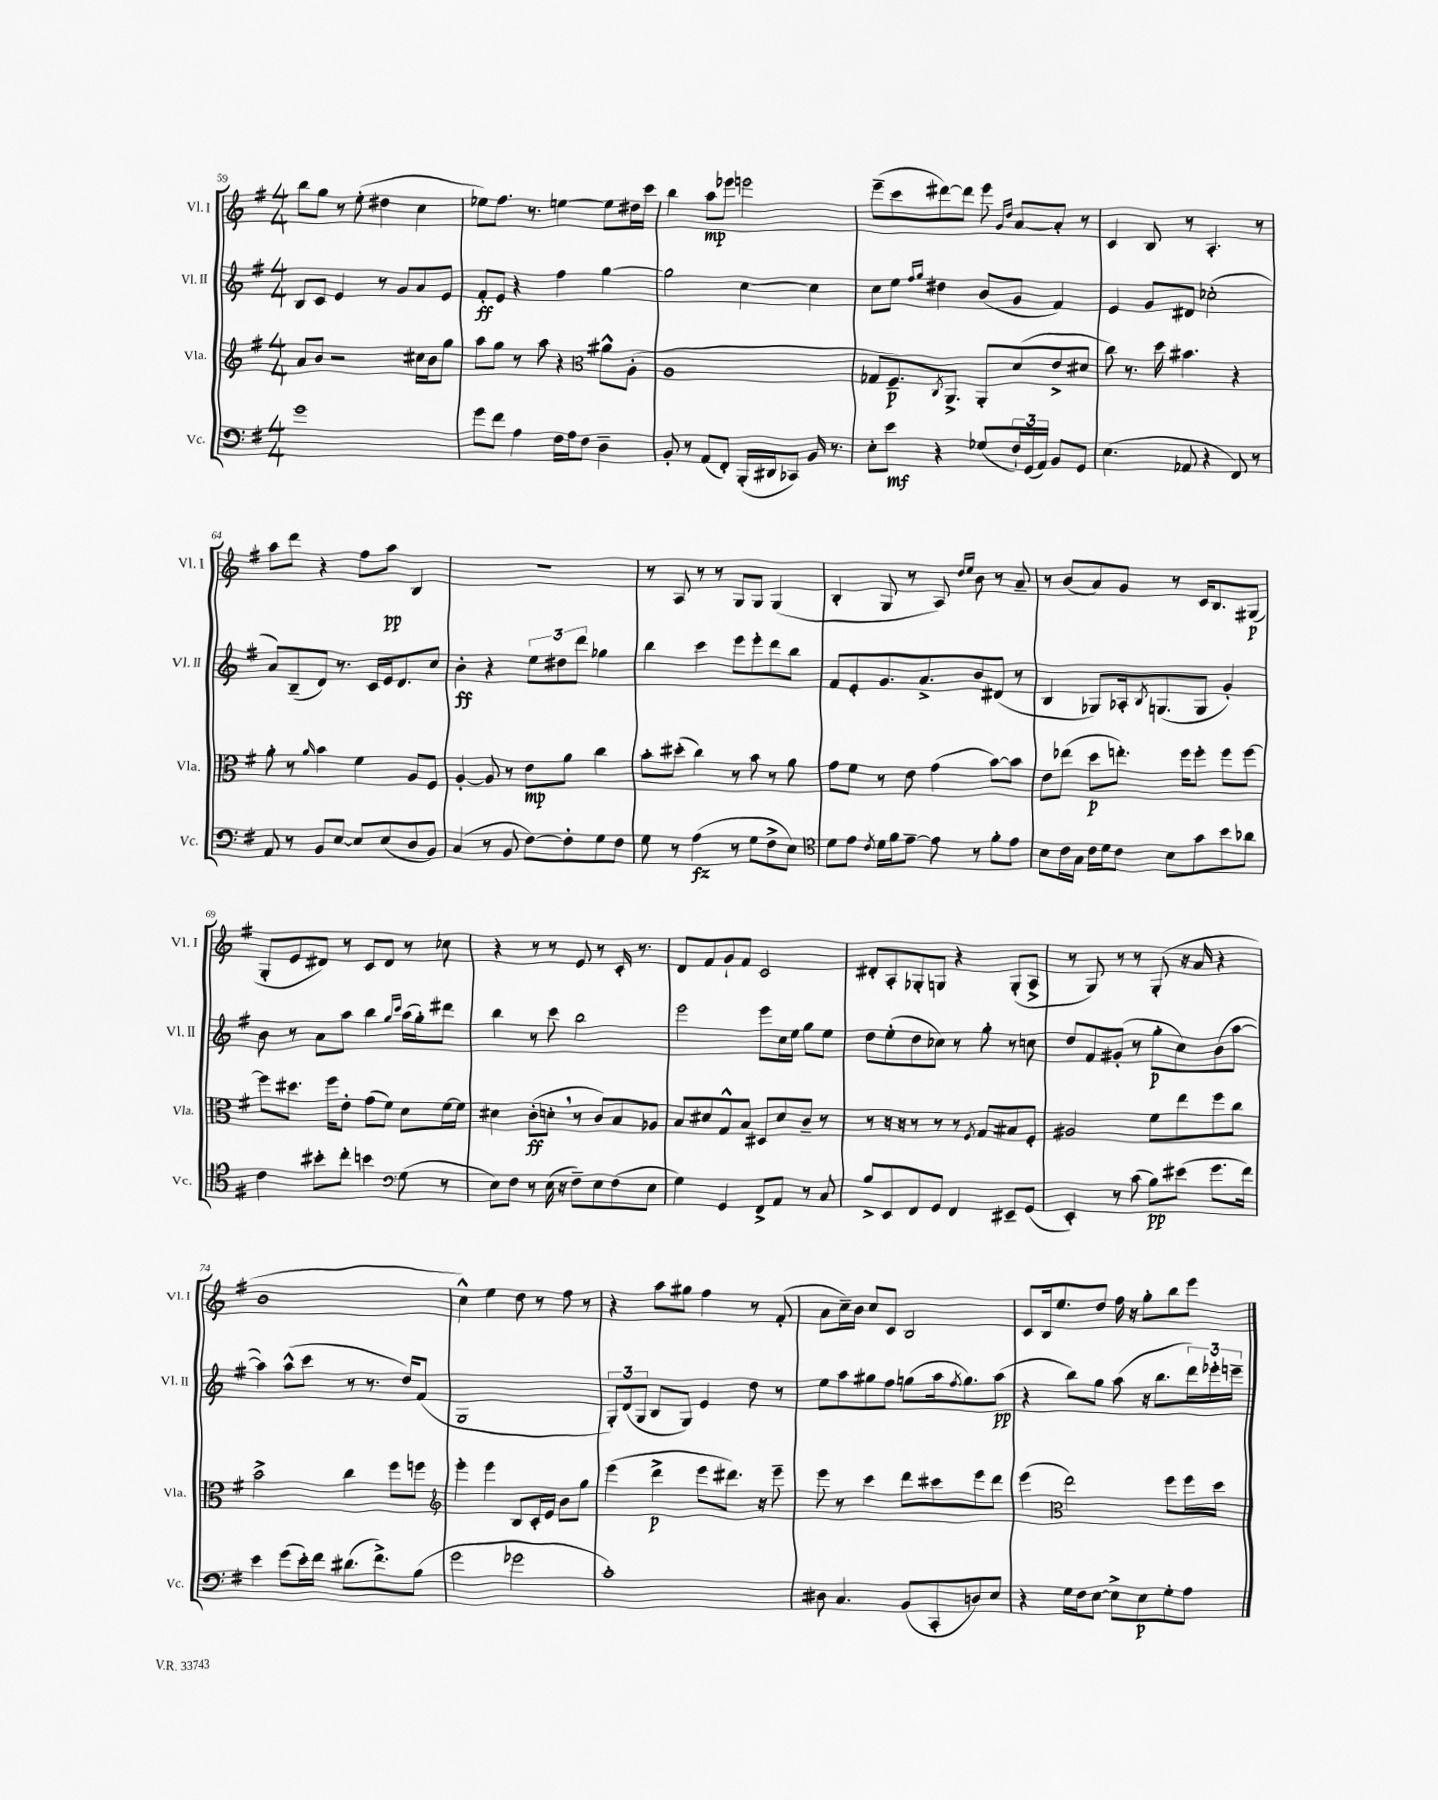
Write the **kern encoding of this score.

**kern	**kern	**kern	**kern
*staff4	*staff3	*staff2	*staff1
*clefF4	*clefG2	*clefG2	*clefG2
*k[f#]	*k[f#]	*k[f#]	*k[f#]
*M4/4	*M4/4	*M4/4	*M4/4
1g	8a	8B	8bb
.	8b	8c	8gg
.	2r	4e	8r
.	.	.	(8ee'
.	.	8r	4dd#
.	.	8g	.
.	16cc#	8a	4cc
.	16b	.	.
.	8gg	8e	.
=	=	=	=
8g	8aa	8f#'	8ee-)
8f#	8gg	8e	8.ff#
4A	8r	4r	.
.	.	.	8.r
.	8aa	.	.
16F#	4r	4ff#	[4ee
16A	.	.	.
8F#	.	.	.
*	*clefC3	*	*
4D~	8a#^^	[4gg	8ee]
.	(8A'	.	16dd#
.	.	.	16ccc
=	=	=	=
8BB'	1A	2gg]	4bb
8r	.	.	.
(8AA	.	.	8aa
8FF#')	.	.	8eee-
(16BBB'	.	[4cc	2eee
16DD#	.	.	.
8CC-)	.	.	.
16BB	.	4cc]	.
8.r	.	.	.
=	=	=	=
8E'	8G-	8cc	(8eee~
8e	8.F#~)	8ee	8ccc
.	.	16qqff#	.
.	.	16qqgg	.
4r	.	4dd#	[8ddd#)
.	8qC	.	.
.	8.AA^	.	.
.	.	.	8ddd#]
(8G-	8AA'	(8b	8eee
.	.	.	16qqg
.	.	.	16qqdd
24F#`)	(8d	8g	[8a
(24GG	.	.	.
24AA)	.	.	.
8BB	8e^	4f#)	8a']
8GG	8d#	.	8r
=	=	=	=
(4.E	8cc)	4e	4c
.	8.r	.	.
.	.	8g	8B
.	16dd	.	.
8AA-	4.b#	8d#	8r
4r	.	(2cc-'	4.A'
8FF#)	4r	.	.
8r	.	.	8r
=	=	=	=
8AA	8a'	8a)	8aa
8r	8r	(8B~	8ddd
.	16qqa	.	.
8BB	4b	8d)	4r
[8E	.	8.r	.
8E]	4f#	.	8ff#
.	.	16c	.
(8E	.	16e	8aa
.	.	8.d	.
8D	8A	.	4B
8BB)	8F#	8cc	.
=	=	=	=
(4C	[4A'	4b'	1r
8r	8A]	4r	.
8BB	8r	.	.
[8F#)	8e	12ee	.
.	.	12dd#	.
8F#']	8a	.	.
.	.	12ddd	.
8G	4cc	4gg-	.
8F#	.	.	.
=	=	=	=
8G	8b'	4bb	8r
8r	(8dd#'	.	8A
(4A	4cc)	4ccc	8r
.	.	.	8r
8r	8r	8eee	8G
8G	8b	8eee'	8G
8F#^	8r	8ddd	(4G
8E)	8a	8bb	.
=	=	=	=
*clefC4	*	*	*
8d	8g	8f#	4B'
8e	8f#	8e'	.
8qc	.	.	.
16d	8r	8.g	8G
16f#	.	.	.
[8e~	8e	.	8r
.	.	8.a^	.
8e]	(4g	.	8A)
.	.	.	16qqdd
.	.	.	16qqee
8r	.	8b	8b
8f#'	[8b)	(8d#	8r
8e	8b]	8r	8a~
=	=	=	=
8B	8e	4B	8r
16c	(8ee-	.	(8b
16G	.	.	.
16c	8dd	8G-)	8a)
16d	.	.	.
8c	8.ee')	16A-'	8g
.	.	8qB	.
.	.	(8.G	.
8B	.	.	8r
.	16ff#	.	.
8g	8ff#'	8G	16c
.	.	.	8.B
8b	8ff#	4g')	.
8a-	[8ff#	.	(8G#
=	=	=	=
4c	8ff#]	8b	8G'
.	8.dd#	8r	8e
8b#'	.	8a	8d#)
.	16ff#	.	.
8cc'	8e'	8aa	8r
4b	(8g	4bb	8c
.	8f#)	.	8d#
*clefF4	*	*	*
.	.	16qqgg	.
.	.	16qqccc	.
(8G	8d	(16aa	8r
.	.	16gg')	.
8r	[16f#	8ddd#	8cc-
.	16f#]	.	.
=	=	=	=
8E)	4d#	4bb	4r
8F#	.	.	.
8r	(8c'	8r	8r
(16E	8d'	8ccc	8r
16r	.	.	.
8F#~)	8r	2bb	8e
8E	8c)	.	8r
(8F#	8B	.	16c'
.	.	.	8.r
8E	8A-	.	.
=	=	=	=
4G)	8B	2eee	8d
.	8d#	.	8f#
4GG	8G^^	.	8g`
.	8B	.	8f#
8FF#^	8D#	8eee	2c
8AA	8d#	16cc	.
.	.	16ee	.
8r	8c~	8gg	.
8C	8r	8ee	.
=	=	=	=
8B^	8r	8dd	8d#'
8EE	16r	(8ee'	8A'
.	16r	.	.
8FF#	8r	8dd	8G-'
8GG	8r	8cc-)	8G
4FF#	8r	8r	4r
.	8qF#	.	.
.	8G	8gg'	.
8EE#~	8B#	8r	(8G'
(8GG	8F#'	8cc	8A^
=	=	=	=
4EE')	2A#	8dd	8r
.	.	8f#	8G)
8r	.	(8g#'	8r
(8c	.	8r	8r
8B)	8f#	8gg'	(8G'
(8e#	8ee	8cc)	16r
.	.	.	16a
8.g	8ff#	(8b	4r
.	8cc	[8aa	.
16f#)	.	.	.
=	=	=	=
4e	2b^	4aa])	1b
(8g	.	(8aa^^	.
16e')	.	8ccc	.
16f#	.	.	.
(8.d#	4cc	8r	.
.	.	8.r	.
8.f#^)	.	.	.
.	8ff#	.	.
.	.	16dd)	.
(8B	8ff	(8f#	.
=	=	=	=
*	*clefG2	*	*
2g	4eee'	1G	4cc^^)
.	4eee	.	4ee
2g-	8B	.	8dd
.	16c'	.	8r
.	16e	.	.
.	8b	.	8ff#
.	8gg	.	8r
=	=	=	=
1c')	(4eee	12G')	4r
.	.	(12d	.
.	.	12G	.
.	4ddd^	8B	8aa
.	.	8G)	8gg#
.	8eee	4e	4ff#
.	8.ddd#)	.	.
.	.	8dd	8r
.	16r	.	.
.	8eee~	8r	(8f#'
=	=	=	=
8D#	8eee	8ee	8a
4.C	8r	8aa	16cc~)
.	.	.	16b
.	4ccc	8gg#	8cc
.	.	8ff#	8c
(8BB	8ddd	(8gg	2B
8CC'	8ccc#	16aa	.
.	.	8qff#	.
.	.	8.gg)	.
8D)	8eee	.	.
8E	8ddd	(8aa	.
=	=	=	=
4r	(4eee	4r	8c
.	.	.	16B
.	.	.	8.ee
*	*clefC3	*	*
16G	2ee)	8bb)	.
16F#	.	.	.
[8E	.	8gg	8dd
8E^]	.	(8aa	16ff#
.	.	.	16r
8E	.	16r	8gg'
.	.	8.bb	.
8G'	8ff#	.	8bb
8A	16ff#	24ddd)	8eee
.	.	24eee-'	.
.	16dd	.	.
.	.	24eee~	.
==	==	==	==
*-	*-	*-	*-
